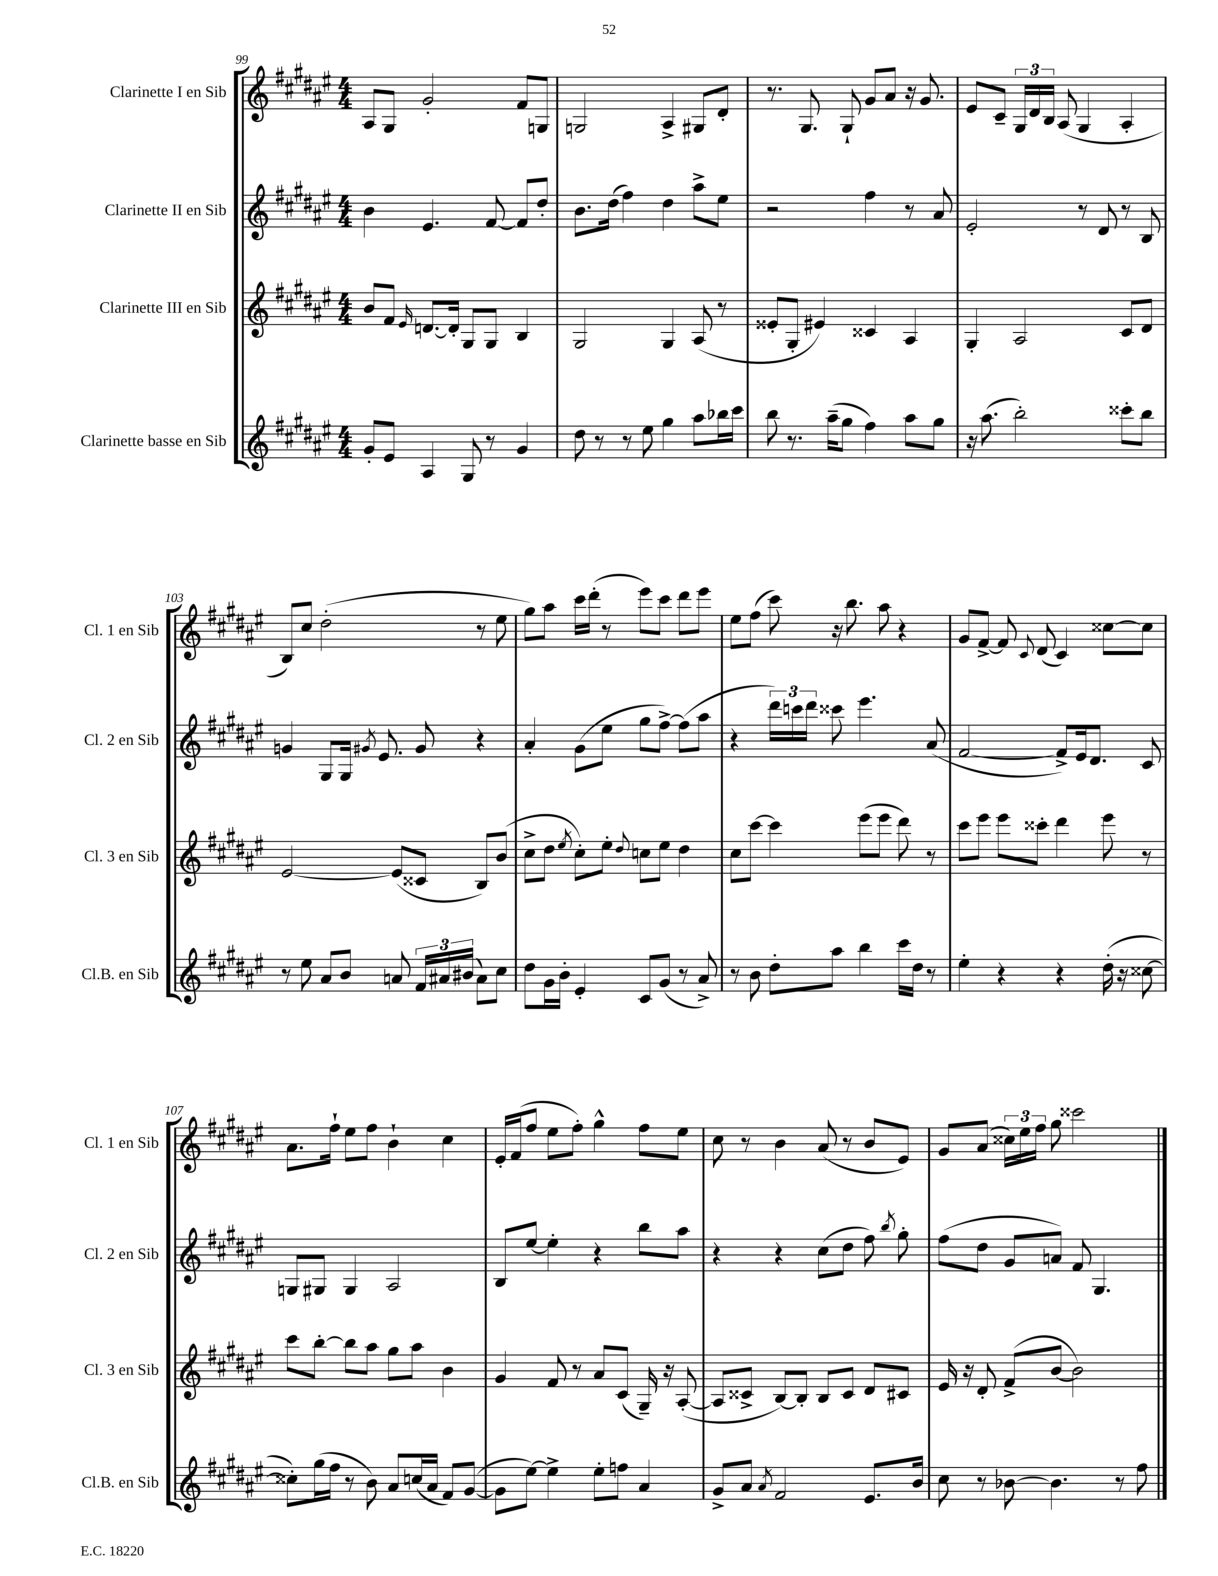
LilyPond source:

<<
\new StaffGroup <<
\new Staff = "s0" \with { instrumentName = "Clarinette I en Sib" shortInstrumentName = "Cl. 1 en Sib" } {
    \clef treble \key fis \major \numericTimeSignature \time 4/4
    \autoBeamOff ais8[ gis8] gis'2-. fis'8[ g8] |
    g2 ais4-> gis8[ dis'8]-. |
    r8. gis8. gis8-! gis'8[ ais'8] r16 gis'8. |
    eis'8[ cis'8]-- \tuplet 3/2 { gis16[ dis'16 b16] } ais8( gis4 ais4-. |
    b8[) cis''8] dis''2-.( r8 eis''8 |
    gis''8[) ais''8] cis'''16[ dis'''16]-.( r8 eis'''8[) cis'''8] dis'''8[ eis'''8] |
    eis''8[ fis''8]( cis'''8) r16 b''8. ais''8 r4 |
    gis'8[ fis'8]~-> fis'8 \appoggiatura { cis'8 } dis'8( cis'4) cisis''8[~ cisis''8] |
    ais'8.[ fis''16]-! eis''8[ fis''8] b'4-! cis''4 |
    eis'16[-. fis'16( fis''8] eis''8[ fis''8]-.) gis''4-^ fis''8[ eis''8] |
    cis''8 r8 b'4 ais'8( r8 b'8[ eis'8]) |
    gis'8[ ais'8]( \tuplet 3/2 { cisis''16[) eis''16 fis''16] } gis''8 cisis'''2 \bar "|." |
}
\new Staff = "s1" \with { instrumentName = "Clarinette II en Sib" shortInstrumentName = "Cl. 2 en Sib" } {
    \clef treble \key fis \major \numericTimeSignature \time 4/4
    \autoBeamOff b'4 eis'4. fis'8~ fis'8[ dis''8]-. |
    b'8.[ dis''16]( fis''4) dis''4 ais''8[-> eis''8] |
    r2 fis''4 r8 ais'8 |
    eis'2-. r8 dis'8 r8 b8 |
    g'4 gis8[ gis16] \acciaccatura { gis'8 } eis'8. gis'8 r4 |
    ais'4-. gis'8[( eis''8] gis''8[ fis''8]~->) fis''8[( ais''8] |
    r4 \tuplet 3/2 { dis'''16[) c'''16 dis'''16] } cisis'''8 eis'''4. ais'8( |
    fis'2~ fis'8[->) eis'16 dis'8.] cis'8 |
    g8[ gis8] gis4 ais2 |
    b8[ eis''8]~ eis''4-. r4 b''8[ ais''8] |
    r4 r4 cis''8[( dis''8] fis''8) \acciaccatura { b''8 } gis''8-. |
    fis''8[( dis''8] gis'8[ a'8]) fis'8 gis4. \bar "|." |
}
\new Staff = "s2" \with { instrumentName = "Clarinette III en Sib" shortInstrumentName = "Cl. 3 en Sib" } {
    \clef treble \key fis \major \numericTimeSignature \time 4/4
    \autoBeamOff b'8[ fis'8] \grace { eis'16 } d'8.[~ d'16]-. gis8[ gis8] b4 |
    gis2 gis4 ais8( r8 |
    eisis'8[-. gis8]-. eis'4) cisis'4 ais4 |
    gis4-. ais2 cis'8[ dis'8] |
    eis'2~ eis'8[( cisis'8] b8[) b'8]( |
    cis''8[-> dis''8] \acciaccatura { eis''8 } cis''8[-.) eis''8]-. \appoggiatura { dis''8 } c''8[ eis''8] dis''4 |
    cis''8[ cis'''8]~ cis'''4 eis'''8[( eis'''8] dis'''8) r8 |
    cis'''8[ eis'''8] eis'''8[ cisis'''8]-. dis'''4 eis'''8 r8 |
    cis'''8[ b''8]~-. b''8[ ais''8] gis''8[ ais''8] b'4 |
    gis'4 fis'8 r8 ais'8[ cis'8]( gis16--) r16 ais8~-.( |
    ais8[ cisis'8]-> b8[~) b8]-. b8[ cisis'8] dis'8[ cis'8] |
    eis'16 r16 dis'8-. fis'8[->( b'8]~ b'2) \bar "|." |
}
\new Staff = "s3" \with { instrumentName = "Clarinette basse en Sib" shortInstrumentName = "Cl.B. en Sib" } {
    \clef treble \key fis \major \numericTimeSignature \time 4/4
    \autoBeamOff gis'8[-. eis'8] ais4 gis8 r8 gis'4 |
    dis''8 r8 r8 eis''8 gis''4 ais''8[ bes''16 cis'''16] |
    b''8 r8. ais''16[--( gis''8] fis''4) ais''8[ gis''8] |
    r16 ais''8.( b''2-.) cisis'''8[-. b''8] |
    r8 eis''8 ais'8[ b'8] a'8 \tuplet 3/2 { fis'16[ ais'16 bis'16]( } ais'8[) cis''8] |
    dis''8[ gis'16 b'16]-. eis'4-. cis'8[ gis'8]( r8 ais'8->) |
    r8 b'8 dis''8[-. ais''8] b''4 cis'''16[ dis''16] r8 |
    eis''4-. r4 r4 dis''16-.( r16 cisis''8~ |
    cisis''8[-.) gis''16( fis''16] r8 b'8) ais'8[ c''16( ais'16] fis'8[) gis'8]~( |
    gis'8[ eis''8]~) eis''4-> eis''8[-. f''8] ais'4 |
    gis'8[-> ais'8] \acciaccatura { ais'8 } fis'2 eis'8.[ b'16] |
    cis''8 r8 bes'8~ bes'4. r8 fis''8 \bar "|." |
}
>>
>>
\layout { \context { \Score currentBarNumber = #99 } }
